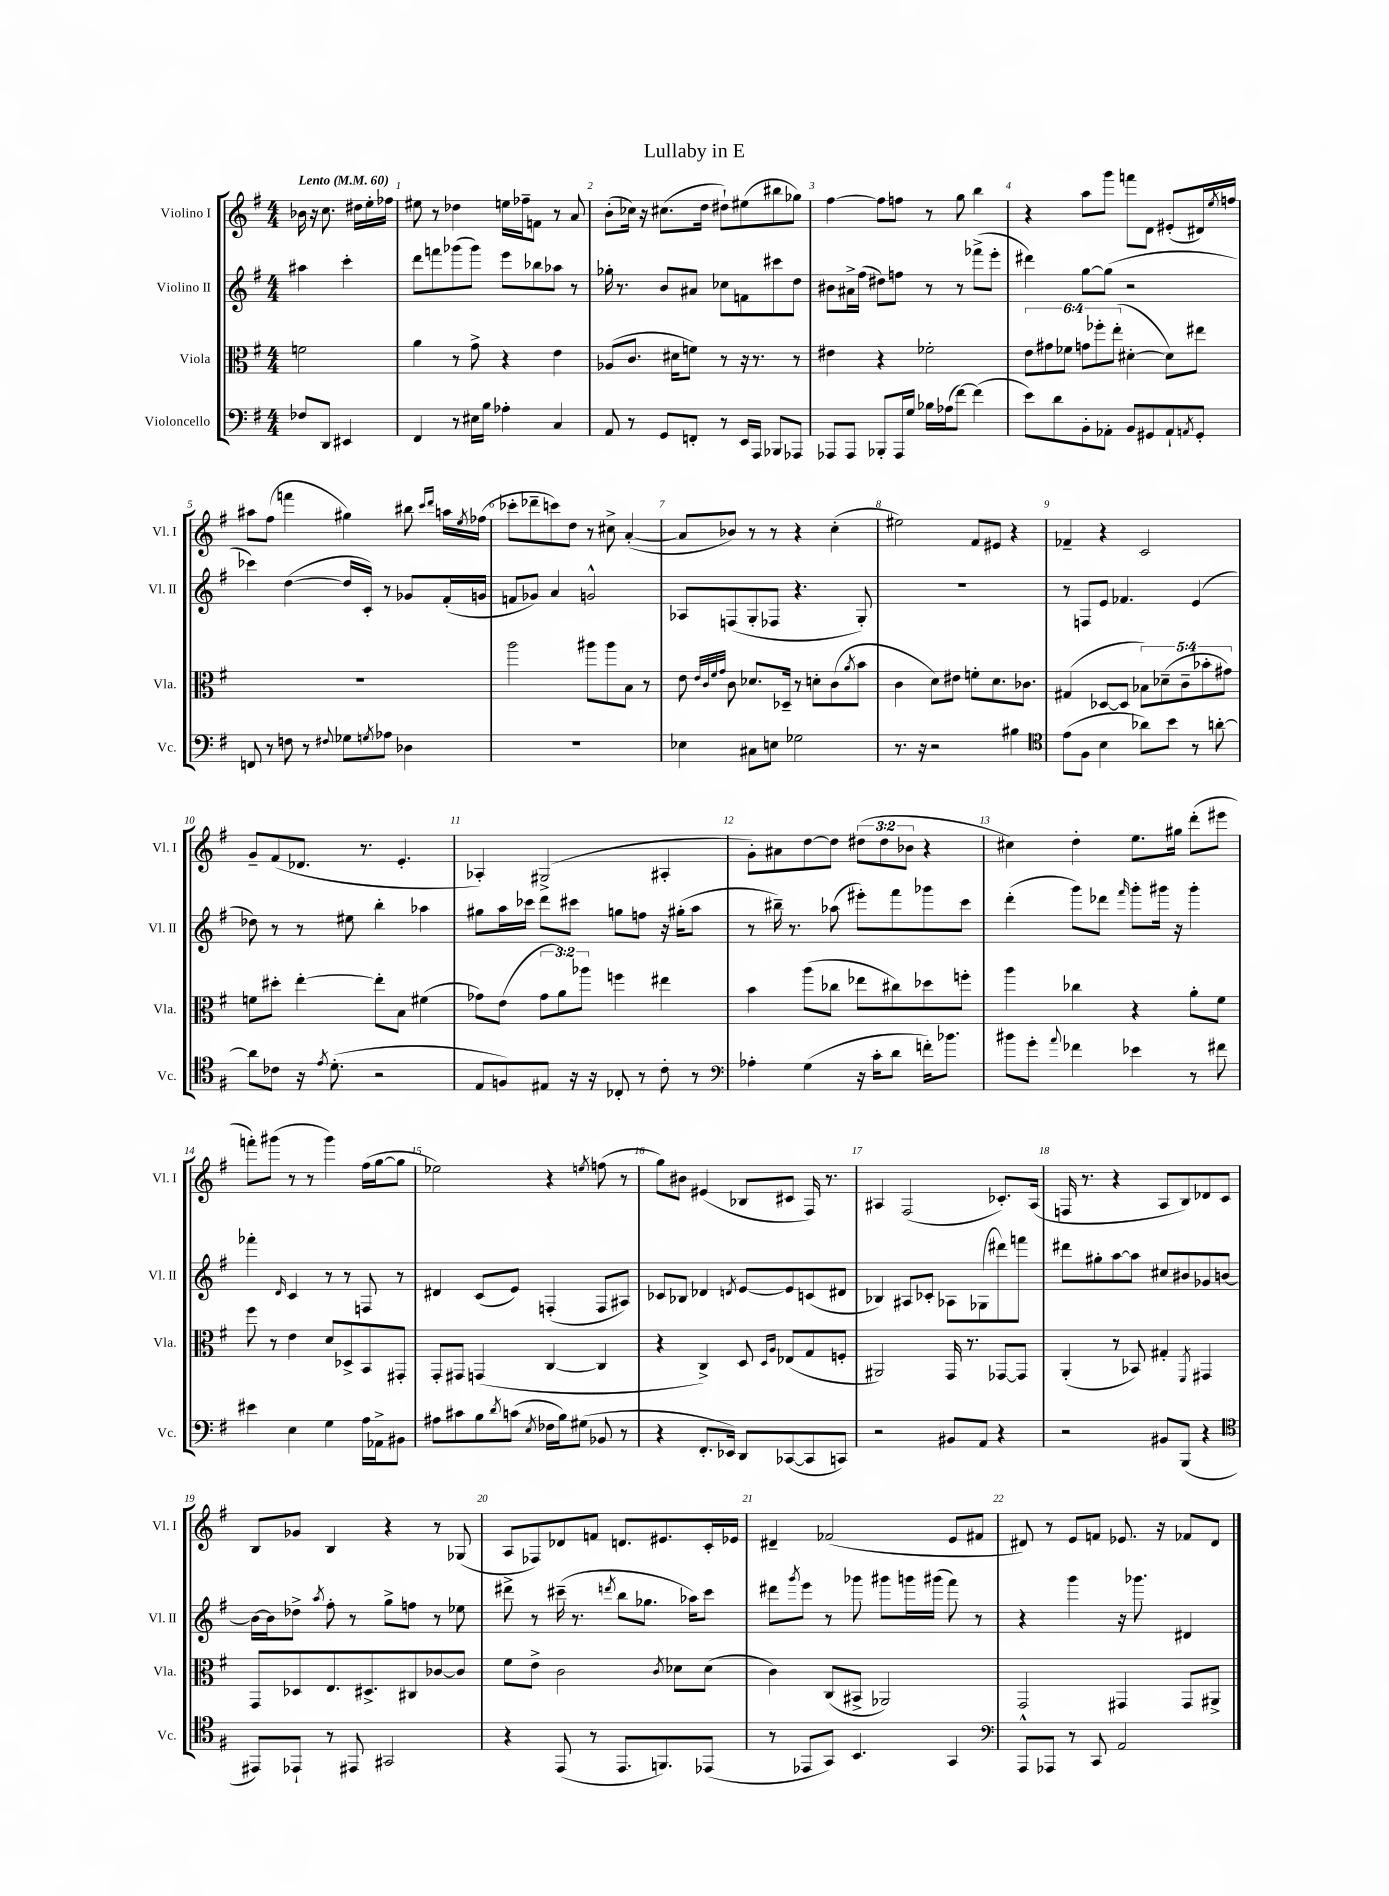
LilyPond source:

\header { title = "Lullaby in E" }
<<
\new StaffGroup <<
\new Staff = "s0" \with { instrumentName = "Violino I" shortInstrumentName = "Vl. I" } {
    \clef treble \key g \major \numericTimeSignature \time 4/4 \override Staff.TupletNumber.text = #tuplet-number::calc-fraction-text \partial 2 \tempo "Lento" 4 = 60
    bes'16 r16 c''8. dis''16 e''16-. fes''16 |
    eis''8 r8 des''4 e''16 fes''16-- f'8 r8 a'8 |
    b'8-.( ces''16) r16 cis''8.( d''16 dis''8-!) eis''8( bis''8 ges''8) |
    fis''4~ fis''8 f''8 r8 g''8 b''4 |
    r4 a''8 g'''8 f'''8 d'8 eis'8-.( dis'16) \acciaccatura { e''8 } f''16 |
    ais''8 fis''8( f'''4 gis''4) bis''8 \grace { c'''16 d'''16 } a''16 \acciaccatura { e''8 } fes''16( |
    ces'''8-. des'''8-- c'''8) d''8 r8 cis''8-> a'4~-.( |
    a'8 bes'8) r8 r8 r4 c''4-.( |
    eis''2) fis'8 eis'8 r4 |
    fes'4-- r4 c'2 |
    g'8-- fis'8( des'8. r8. e'4.-. |
    aes4-.) gis2->( ais4-. |
    g'8-.) ais'8 d''8~ d''8 \tuplet 3/2 { dis''8( dis''8 bes'8 } r4 |
    cis''4) d''4-. e''8. gis''16 d'''8-.( eis'''8 |
    f'''8-.) gis'''8( r8 r8 gis'''4) fis''16( g''16~ g''8 |
    ees''2) r4 \acciaccatura { e''8 } f''8( r8 |
    g''8) bis'8 eis'4( bes8 cis'8 fis16) r8. |
    ais4 fis2( ces'8.-.) ais16( |
    f16 r8. r4 a8 b8) des'8 c'8 |
    b8 ges'8 b4 r4 r8 ges8( |
    a8 fes8) des'8 f'8 d'8. eis'8. c'16-. ees'16 |
    dis'4-- fes'2( e'8 fis'8 |
    dis'8) r8 e'8 f'8 ees'8. r16 fes'8 dis'8 \bar "|." |
}
\new Staff = "s1" \with { instrumentName = "Violino II" shortInstrumentName = "Vl. II" } {
    \clef treble \key g \major \numericTimeSignature \time 4/4 \partial 2
    ais''4 c'''4-. |
    d'''8 f'''8 ges'''8( ges'''8) e'''8 bes''8 aes''8 r8 |
    ges''16-. r8. b'8 ais'8 ces''8 f'8 cis'''8 d''8 |
    bis'8 ais'16-> fis''16( dis''8) f''8 r8 r8 fes'''8->( e'''8-. |
    dis'''4) g''8~ g''8( r2 |
    ces'''4) d''4~( d''16 c'16-.) r8 ges'8 fis'16-.( g'16 |
    f'8 ges'8) a'4 g'2-^ |
    aes8 f8( g8-. fes8 r4. g8-.) |
    R1 |
    r8 f8 e'8 fes'4. e'4( |
    des''8) r8 r8 eis''8 b''4-. aes''4 |
    gis''8 a''16 ces'''16 d'''8 cis'''8 g''8 f''8 r16 gis''16-.( a''8 |
    r8 bis''16--) r8. aes''8( eis'''8-.) fis'''8 ges'''8 c'''8 |
    d'''4-.( g'''8) des'''8 \grace { fis'''16 } g'''8-. gis'''16 r16 gis'''4-. |
    fes'''4-. \grace { d'16 } c'4 r8 r8 f8 r8 |
    dis'4 c'8( e'8) f4-.( f8 ais8) |
    ces'8 bes8 des'4 \acciaccatura { d'8 } e'8~ e'8 c'8( dis'8 |
    bes4) ais8 ces'8-. aes8 ges8( dis'''8) f'''8 |
    dis'''8 gis''8-. a''8~ a''8 cis''8 bis'8 ges'8 b'8~ |
    b'16~ b'16 des''8-> \acciaccatura { a''8 } fis''8-. r8 g''8-> f''8 r8 ees''8 |
    dis'''8-> r8 cis'''16--( r8. \acciaccatura { d'''8 } b''8 ges''8. aes''16) cis'''8 |
    dis'''8 \acciaccatura { g'''8 } e'''8 r8 ges'''8 gis'''8 g'''16 gis'''16( fis'''8) r8 |
    r4 g'''4 r16 ges'''8. dis'4 \bar "|." |
}
\new Staff = "s2" \with { instrumentName = "Viola" shortInstrumentName = "Vla." } {
    \clef alto \key g \major \numericTimeSignature \time 4/4 \override Staff.TupletNumber.text = #tuplet-number::calc-fraction-text \partial 2
    f'2 |
    a'4 r8 g'8-> r4 e'4 |
    aes8( c'8. dis'16 f'8) r8 r16 r8. r8 |
    eis'4 r4 fes'2-. |
    \tuplet 6/4 { e'8 gis'8 fes'8 g'8 fes''8-. e''8-.( } dis'4~-. dis'8) eis''8 |
    R1 |
    a''2 ais''8 ais''8 b8 r8 |
    e'8 \grace { e'32 c'32 fis'32 g'32 } c'8 des'8. des16-- r8 d'8-. c'8( \acciaccatura { a'8 } b'8 |
    c'4 d'8) eis'8 f'8-. d'8. ces'8. |
    gis4( des8~ des8 \tuplet 5/4 { bes8) des'8--( c'8-- bes'8-. gis'8) } |
    f'8 dis''8-. e''4~-. e''8-. b8 fis'4( |
    ges'8) e'8( \tuplet 3/2 { ges'8 a'8) aes''8 } f''4 eis''4 |
    b'4 a''8( ces''8 ees''8 cis''8) des''8 f''8-. |
    a''4 ces''4 r4 a'8-. fis'8 |
    fis''8 r8 e'4 d'8 des8-> b,8 gis,8-. |
    g,8-. gis,8 g,4( c4~ c4 |
    r4 c4->) d8 \grace { d16 a16 } ees8( g8 f8-. |
    ais,2) g,16 r8. ges,8~ ges,8 |
    a,4-.( r8 bes,8) gis4-. \acciaccatura { fis,8 } gis,4 |
    g,8 des8 e8. dis8.-> cis8 ces'8~ ces'8 |
    fis'8 e'8-> c'2 \acciaccatura { c'8 } des'8 des'8( |
    c'4) c8( bis,8-> aes,2) |
    g,2 gis,4 gis,8 ais,8-> \bar "|." |
}
\new Staff = "s3" \with { instrumentName = "Violoncello" shortInstrumentName = "Vc." } {
    \clef bass \key g \major \numericTimeSignature \time 4/4 \partial 2
    fes8 d,8 eis,4 |
    fis,4 r8 eis16 b16 aes4-. c4 |
    a,8 r8 g,8 f,8-. r8 e,16 a,,16 bes,,8 aes,,8 |
    aes,,8 aes,,8 bes,,8-. aes,,16 g16 bes16 aes16( fis'8~) fis'4( |
    e'8) d'8 b,8-. aes,8-. b,8 gis,8 aes,8-! \acciaccatura { a,8 } gis,8-. |
    f,8 r8 f8 r8 \appoggiatura { fis8 } ges8 \acciaccatura { g8 } aes8 des4 |
    R1 |
    ees4 cis8 e8 ges2 |
    r8. r16 r2 bis4 |
    \clef tenor e'8( fis8 b4 aes'8) b'8 r8 a'8~-. |
    a'8 ces'8 r16 \acciaccatura { e'8 } d'8.-.( r2 |
    e8 f8) eis8 r16 r16 ces8-. r8 c'8-. r8 |
    \clef bass aes4-. g4( r16 c'16-. d'8 f'16-.) bes'8. |
    bis'8 g'8-. \appoggiatura { a'8 } fes'4 ees'4 r8 fis'8 |
    eis'4 e4 g4 a16 aes,16-> bis,8 |
    ais8 cis'8 b8 \acciaccatura { d'8 } c'8( \acciaccatura { e8 } fes16 b16) gis8( bes,8 r8 |
    r4 fis,8.-. ees,16) d,8 ces,8~( ces,8 c,8) |
    r2 bis,8 a,8 r4 |
    r2 bis,8 b,,8( r4 |
    \clef tenor eis,8) ees,8-! r8 eis,8 gis,2 |
    r4 e,8( r8 e,8. f,8.) ees,8( |
    r8 ees,8 g,8) b,4. g,4 |
    \clef bass a,,8-^ aes,,8 r8 c,8 a,2 \bar "|." |
}
>>
>>
\layout { \context { \Score \override BarNumber.break-visibility = ##(#f #t #t) barNumberVisibility = #all-bar-numbers-visible } }
